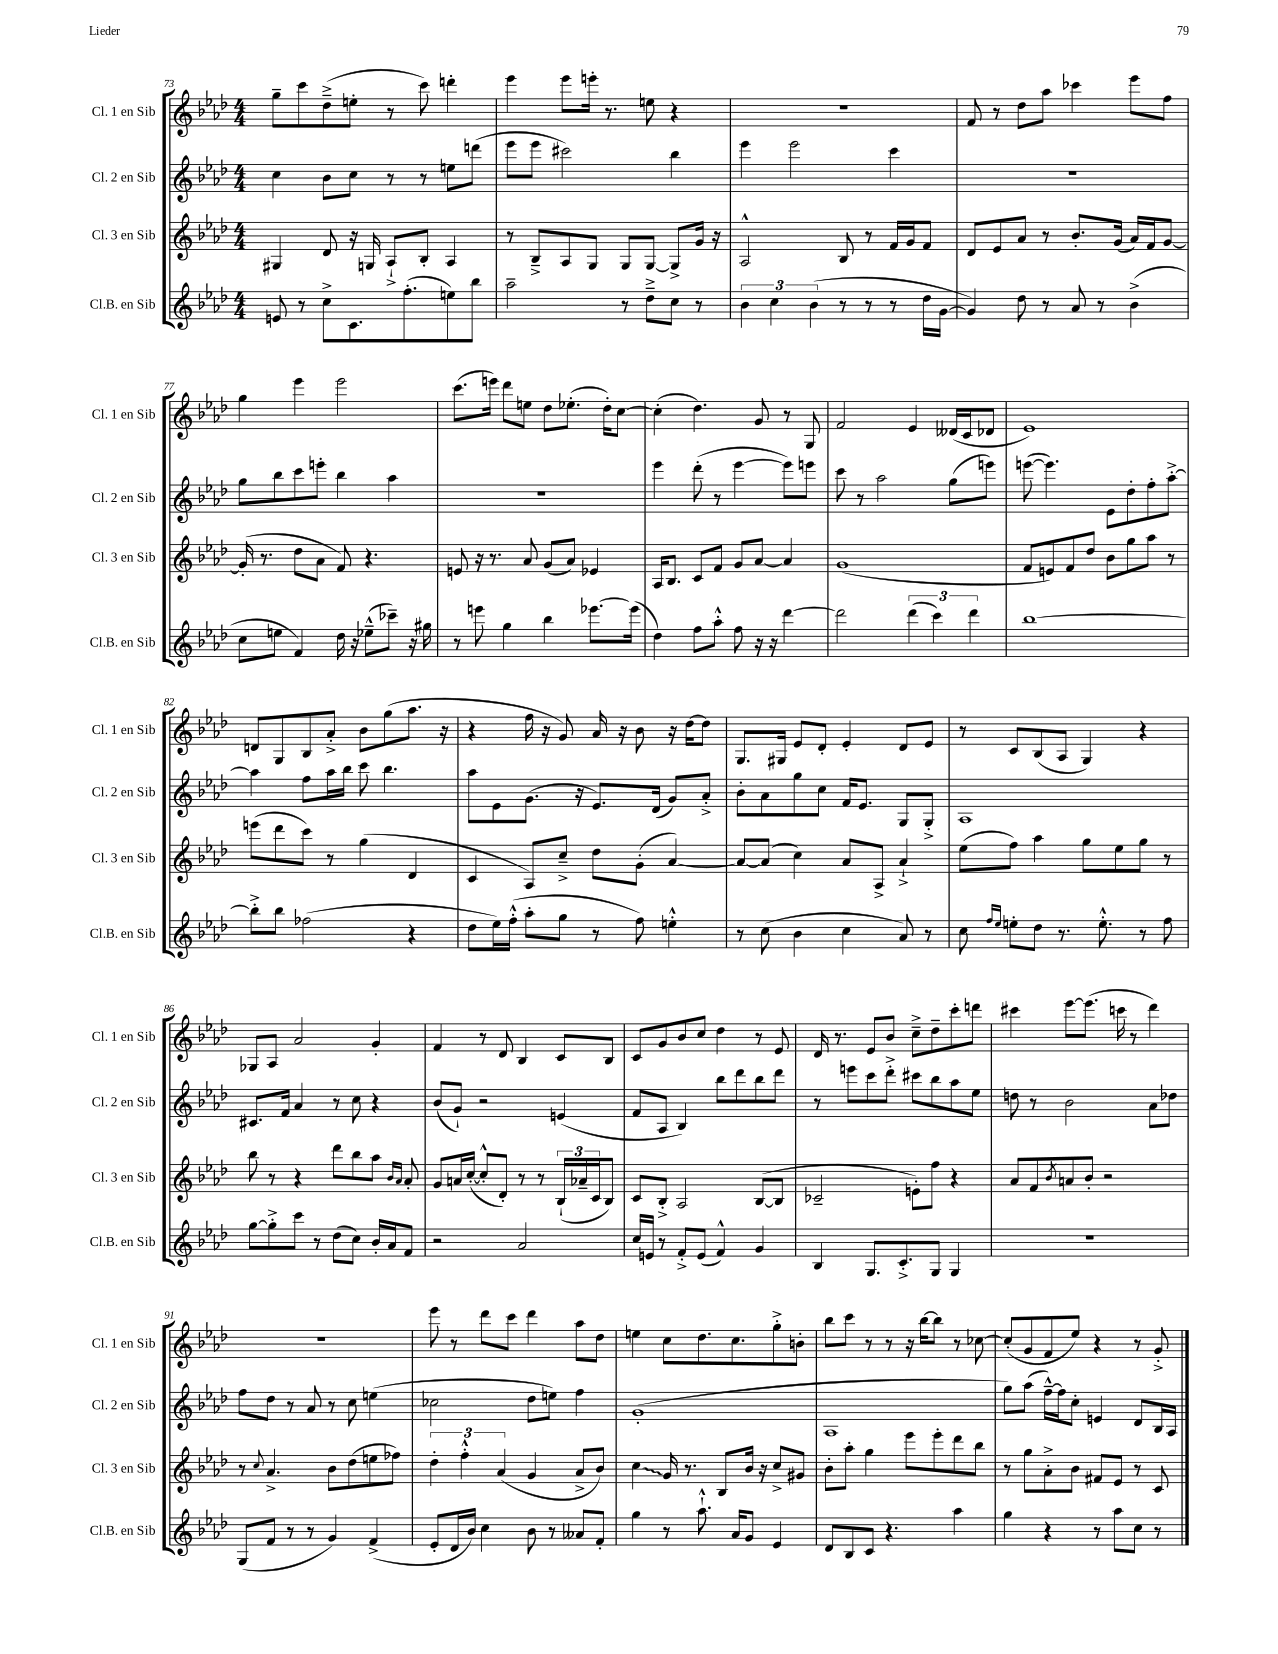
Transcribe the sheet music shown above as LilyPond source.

<<
\new StaffGroup <<
\new Staff = "s0" \with { instrumentName = "Cl. 1 en Sib" shortInstrumentName = "Cl. 1 en Sib" } {
    \clef treble \key aes \major \numericTimeSignature \time 4/4
    g''8-- c'''8 des''8--->( e''8-. r8 c'''8) d'''4-. |
    ees'''4 ees'''8 e'''16-. r8. e''8 r4 |
    R1 |
    f'8 r8 des''8 aes''8 ces'''4 ees'''8 f''8 |
    g''4 ees'''4 ees'''2 |
    c'''8.( e'''16) des'''8 e''8 des''8 ees''8.-.( des''16-.) c''8~ |
    c''4-.( des''4.) g'8 r8 g8 |
    f'2 ees'4 deses'16( c'16 des'8 |
    ees'1) |
    d'8 g8 bes8 aes'8-.-> bes'8 g''8( aes''8. r16 |
    r4 f''16 r16 g'8) aes'16 r16 bes'8 r16 des''16~ des''8 |
    g8. gis16 ees'8 des'8-. ees'4-. des'8 ees'8 |
    r8 c'8 bes8( aes8 g4) r4 |
    ges8 aes8 aes'2 g'4-. |
    f'4 r8 des'8 bes4 c'8 bes8 |
    c'8 g'8 bes'8 c''8 des''4 r8 ees'8 |
    des'16 r8. ees'8 bes'8 c''8---> des''8-- c'''8-. d'''8 |
    cis'''4 ees'''8~ ees'''8.( c'''16 r8 des'''4) |
    r1 |
    ees'''8 r8 des'''8 c'''8 des'''4 aes''8 des''8 |
    e''4 c''8 des''8. c''8. g''8-.-> b'8-. |
    bes''8 c'''8 r8 r8 r16 bes''16~ bes''8 r8 ces''8~ |
    ces''8-.( g'8 f'8 ees''8) r4 r8 g'8-.-> \bar "|." |
}
\new Staff = "s1" \with { instrumentName = "Cl. 2 en Sib" shortInstrumentName = "Cl. 2 en Sib" } {
    \clef treble \key aes \major \numericTimeSignature \time 4/4
    c''4 bes'8 c''8 r8 r8 e''8 d'''8( |
    ees'''8 ees'''8 cis'''2) bes''4 |
    ees'''4 ees'''2 c'''4 |
    r1 |
    g''8 bes''8 c'''8 e'''8-. bes''4 aes''4 |
    R1 |
    ees'''4 des'''8-.( r8 ees'''4~ ees'''8) e'''8 |
    c'''8 r8 aes''2 g''8( e'''8) |
    e'''8~( e'''4.) ees'8 des''8-. f''8-. aes''8~-.-> |
    aes''4 f''8 aes''16 bes''16 c'''8 bes''4. |
    aes''8 ees'8 g'8.( r16 ees'8.) des'16( g'8) aes'8-.-> |
    bes'8-. aes'8 g''8 c''8 f'16 ees'8. g8 g8-.-> |
    aes1 |
    cis'8. f'16 aes'4 r8 c''8 r4 |
    bes'8( g'8-!) r2 e'4( |
    f'8 aes8 bes4) bes''8 des'''8 bes''8 des'''8 |
    r8 e'''8 c'''8 des'''8-.-> cis'''8 bes''8 aes''8 ees''8 |
    d''8 r8 bes'2 aes'8 des''8 |
    f''8 des''8 r8 aes'8 r8 c''8 e''4( |
    ces''2 des''8 e''8) f''4 |
    g'1-.( |
    aes1 |
    g''8) aes''8( f''16~---^) f''16 c''8-. e'4 des'8 bes16 aes16 \bar "|." |
}
\new Staff = "s2" \with { instrumentName = "Cl. 3 en Sib" shortInstrumentName = "Cl. 3 en Sib" } {
    \clef treble \key aes \major \numericTimeSignature \time 4/4
    gis4 des'8 r16 g16 aes8-!-> bes8-. aes4 |
    r8 bes8---> aes8 g8 g8 g8~ g8-> g'16 r16 |
    aes2-^ bes8 r8 f'16 g'16 f'8 |
    des'8 ees'8 aes'8 r8 bes'8.-. g'16( aes'16) f'16 g'8~ |
    g'16-.( r8. des''8 aes'8 f'8) r4. |
    e'8 r16 r8. aes'8 g'8( aes'8) ees'4 |
    aes16 bes8. c'8 f'8 g'8 aes'8~ aes'4 |
    g'1( |
    f'8 e'8) f'8 des''8 bes'8 g''8 aes''8 r8 |
    e'''8( des'''8 c'''8) r8 g''4( des'4 |
    c'4 aes8) c''8---> des''8 g'8-.( aes'4~) |
    aes'8~ aes'8( c''4) aes'8 aes8-> aes'4-!-> |
    ees''8( f''8) aes''4 g''8 ees''8 g''8 r8 |
    bes''8 r8 r4 des'''8 bes''8 aes''8 \grace { bes'16 aes'16 } aes'8-. |
    g'8 a'16 c''16~-.( c''8-.-^ des'8-.) r8 r8 \tuplet 3/2 { bes16-!( aes'16-- c'16 } bes8) |
    c'8 bes8-.-> aes2 bes8~( bes8 |
    ces'2-- e'8-.) f''8 r4 |
    aes'8 f'8 \acciaccatura { bes'8 } a'8 bes'8-. r2 |
    r8 \appoggiatura { c''8 } aes'4.-> bes'8 des''8( e''8 fes''8) |
    \tuplet 3/2 { des''4-. f''4-.-^ aes'4( } g'4 aes'8-> bes'8) |
    \once \override Glissando.style = #'zigzag c''4\glissando g'16 r8. bes8 bes'16 r16 c''8-> gis'8 |
    bes'8-. aes''8-. g''4 ees'''8 ees'''8-. des'''8 bes''8 |
    r8 g''8 aes'8-.-> bes'8 fis'8 ees'8 r8 c'8 \bar "|." |
}
\new Staff = "s3" \with { instrumentName = "Cl.B. en Sib" shortInstrumentName = "Cl.B. en Sib" } {
    \clef treble \key aes \major \numericTimeSignature \time 4/4
    e'8 r8 c''8-> c'8. f''8.-.( e''8) bes''8 |
    aes''2-- r8 des''8---> c''8 r8 |
    \tuplet 3/2 { bes'4 c''4 bes'4( } r8 r8 r8 des''16 g'16~ |
    g'4) des''8 r8 aes'8 r8 bes'4->( |
    c''8 e''8 f'4) des''16 r16 ees''8---^( ces'''8--) r16 gis''16 |
    r8 e'''8 g''4 bes''4 ees'''8.~ ees'''16( |
    des''4) f''8 aes''8-.-^ f''8 r16 r16 des'''4~ |
    des'''2 \tuplet 3/2 { des'''4( c'''4) des'''4 } |
    bes''1~ |
    bes''8-.-> bes''8 fes''2( r4 |
    des''8 ees''16) f''16-.-^( aes''8-. g''8 r8 f''8) e''4-.-^ |
    r8 c''8( bes'4 c''4 aes'8) r8 |
    c''8 \grace { f''16 ees''16 } e''8-. des''8 r8. e''8.-.-^ r8 f''8 |
    g''8~ g''8-.-> c'''8 r8 des''8( c''8) bes'16-. aes'16 f'8 |
    r2 aes'2 |
    c''16 e'16 r8 f'8-.-> e'8( f'4-^) g'4 |
    bes4 g8. c'8.-.-> g8 g4 |
    R1 |
    g8( f'8 r8 r8 g'4) f'4->( |
    ees'8-. des'16 bes'16) c''4 bes'8 r8 aeses'8 f'8-. |
    g''4 r8 aes''8.-!-^ aes'16 g'8 ees'4 |
    des'8 bes8 c'8 r4. aes''4 |
    g''4 r4 r8 aes''8 c''8 r8 \bar "|." |
}
>>
>>
\layout { \context { \Score currentBarNumber = #73 } }
